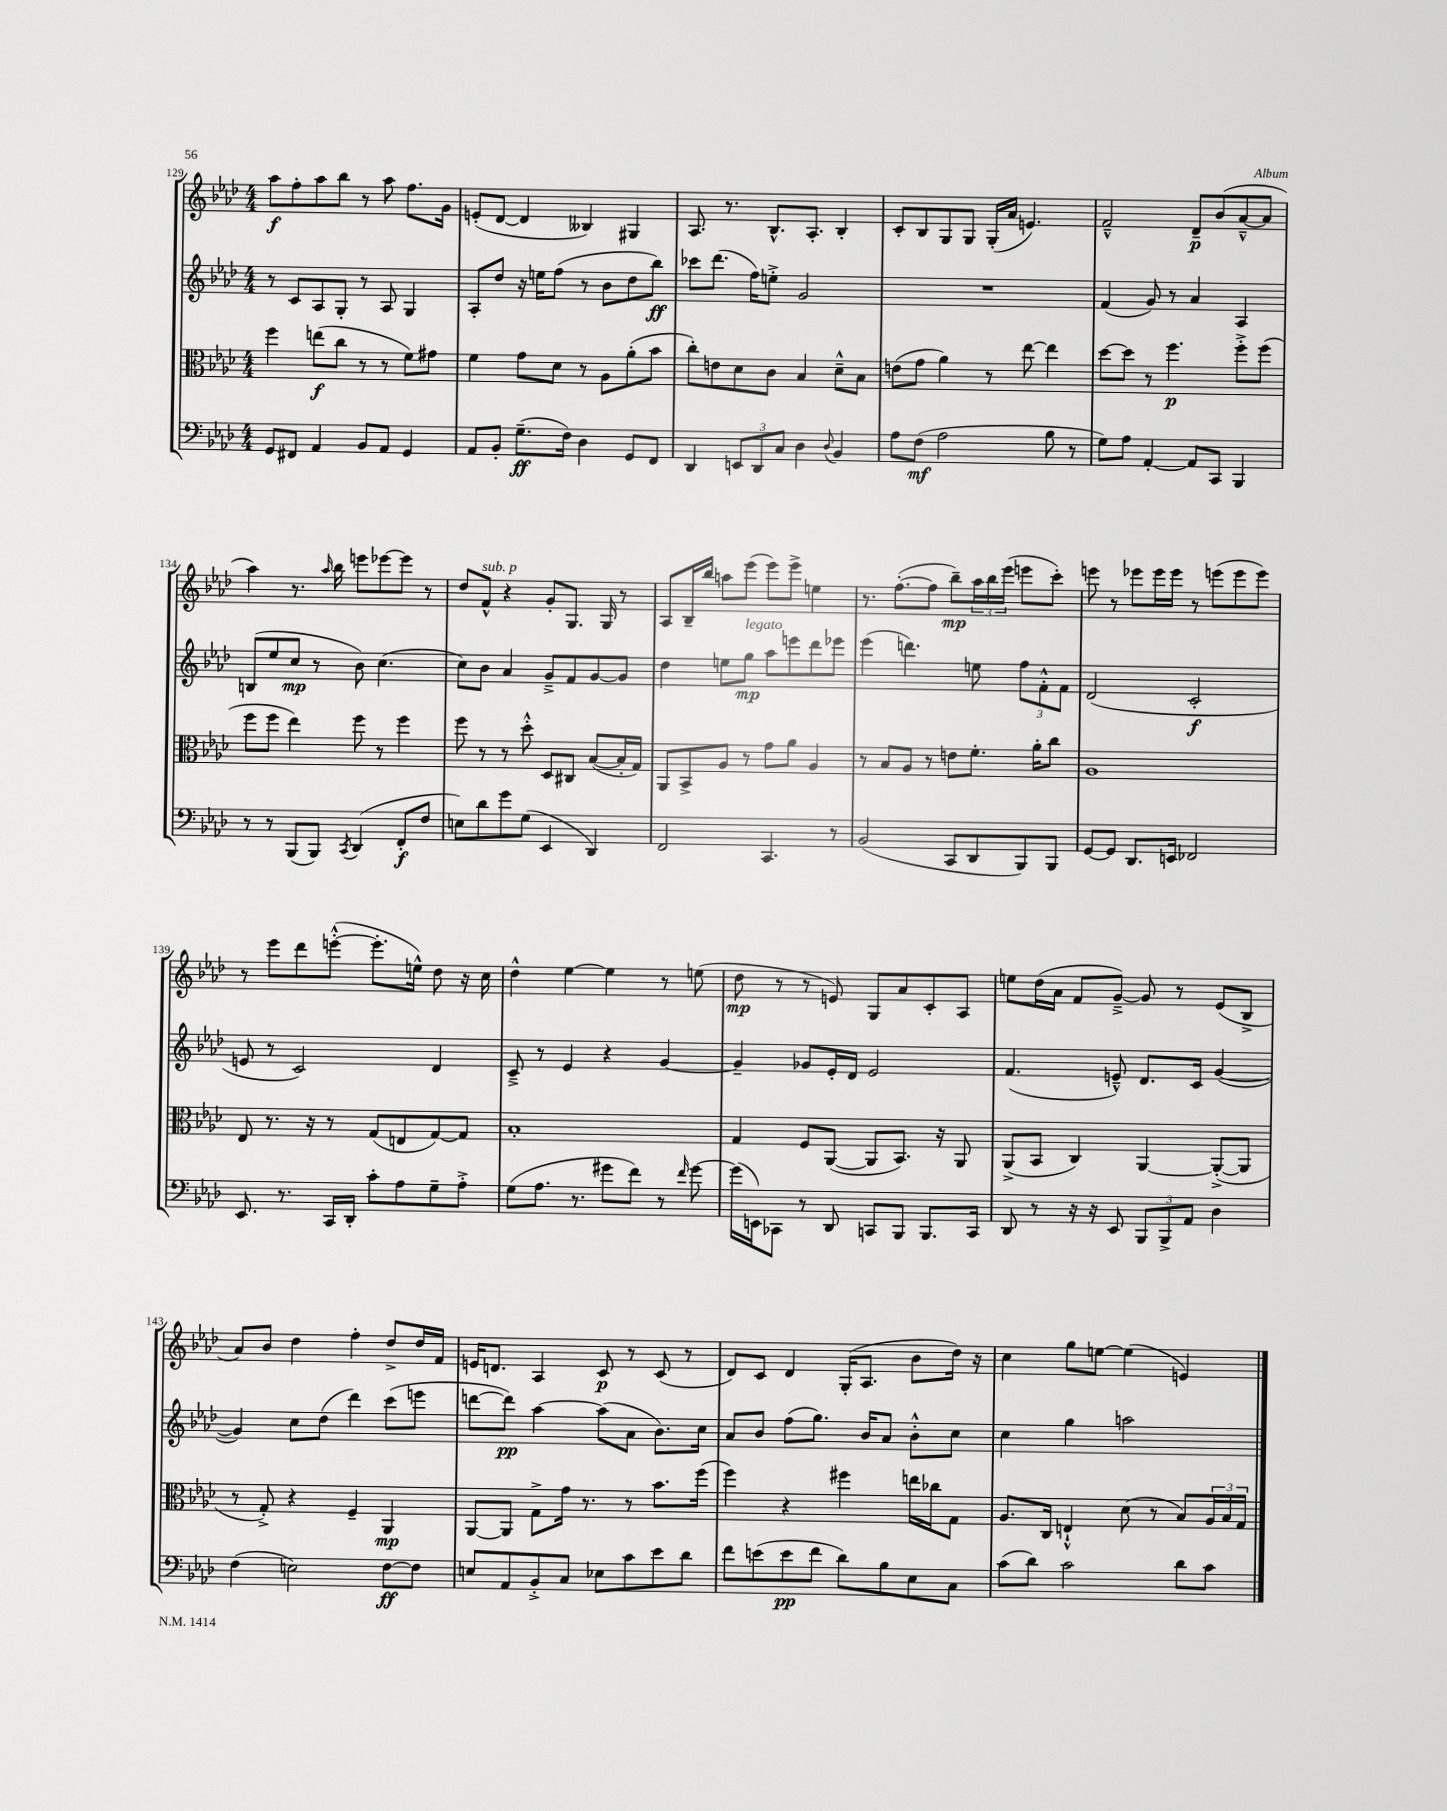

**kern	**kern	**kern	**kern
*staff4	*staff3	*staff2	*staff1
*clefF4	*clefC3	*clefG2	*clefG2
*k[b-e-a-d-]	*k[b-e-a-d-]	*k[b-e-a-d-]	*k[b-e-a-d-]
*M4/4	*M4/4	*M4/4	*M4/4
8GG	4ff	8r	8aa-
8FF#	.	8c	8ff'
4AA-	(8ee	8A-	8aa-
.	8cc	8G'	8bb-
8BB-	8r	8r	8r
8AA-	8r	8A-	8aa-
4GG	8f)	4G	8.ff
.	8g#	.	.
.	.	.	16g
=	=	=	=
8AA-	4f	8A-'	(8e'
8BB-'	.	8dd-	[8d-
(8.G~	8g	16r	4d-]
.	.	16ee	.
.	8d-	(8ff	.
16F)	.	.	.
4D-	8r	8r	4B--)
.	8A-	8b-	.
8GG	(8a-'	8dd-	4G#
8FF	8b-	8bb-)	.
=	=	=	=
4DD-	8cc')	8ccc-	8.A-
.	8e	(8.ddd-	.
.	.	.	8.r
12EE	8d-	.	.
.	.	16ff)	.
12DD-	.	.	.
.	8c	8ee'^	8.B-^^
12C	.	.	.
4D-	4B-	2g	.
.	.	.	8.A-'
8qqD-	.	.	.
4BB-	8d-~^^	.	4B-'
.	8B-	.	.
=	=	=	=
8A-	(8e	1r	8c'
(8F	8g	.	8B-
2A-	4a-)	.	8G
.	.	.	8G
.	8r	.	(16G'
.	.	.	16a-
.	[8ee-	.	4.e)
8B-	4ee-]	.	.
8r	.	.	.
=	=	=	=
8G)	[8dd-	(4f	2f~^^
8A-	8dd-]	.	.
[4AA-'	8r	8g)	.
.	4.ff	8r	.
8AA-]	.	4a-	8d-~
8CC	.	.	(8b-
4BBB-	8ff'^	4A-	[8a-~^^
.	(8ff	.	8a-]
=	=	=	=
8r	8ff	(8B	4aa-)
8r	8ff	8ee-	.
(8BBB-	4ee-)	8cc	8.r
8BBB-)	.	8r	.
.	.	.	16qqaa-
.	.	.	16bb-
8qCC	.	.	.
(4DD-	8ff	8b-)	8eee
.	8r	(4.cc	[8eee-
8FF'	4ff	.	8eee-]
8F	.	.	8r
=	=	=	=
8E)	8ff	8cc)	8dd-
8d-	8r	8b-	8f^^
8g	8r	4a-	4r
(8G	8dd-'^^	.	.
4EE-	8D-	8g~^	8g'
.	8C#	8f	8.G
4DD-)	([8B-	[8g	.
.	.	.	16G
.	16B-']	8g]	8r
.	16G)	.	.
=	=	=	=
2FF	8AA-	4dd-	8A-
.	8BB-^	.	16B-~
.	.	.	16bb-
.	8A-	8ee	8aa
.	8r	8gg	(8eee-
4.CC	8g	8aa-	8eee-)
.	8a-	8eee	8eee-^
.	4A-	8ddd-	4ee
8r	.	8eee-	.
=	=	=	=
(2BB-	8r	(4eee-	8.r
.	8B-	.	.
.	.	.	([8.ff'
.	8A-	4.ddd)	.
.	8r	.	8ff]
8CC	8e	.	8bb-~)
8DD-	8.f'	8ee	24aa-
.	.	.	24bb-
.	.	.	(24eee-
8BBB-)	.	12ff	8eee
.	16a-'	.	.
.	.	12f'^^	.
8BBB-	8cc	.	8ccc')
.	.	12f	.
=	=	=	=
[8GG	1A-	(2d-	8eee
8GG]	.	.	8r
8.DD-	.	.	8eee-
.	.	.	16eee-
16EE	.	.	16eee-
2FF-	.	2c'	8r
.	.	.	(8eee
.	.	.	8eee
.	.	.	8eee)
=	=	=	=
8.EE-	8E-	8e	8r
.	8.r	8r	8eee-
8.r	.	.	.
.	.	2c)	8ddd-
.	16r	.	.
16CC	8r	.	([8eee'^^
16DD-'	.	.	.
8c'	(8G	.	8.eee']
8A-	8E	.	.
.	.	.	16ee^^)
8G~	[8G)	4d-	8dd-
8A-'^	8G]	.	16r
.	.	.	16cc
=	=	=	=
(8G	1B-'	8c~^	4dd-^^
8.A-	.	8r	.
.	.	4e-	[4ee-
8.r	.	.	.
8g#	.	4r	4ee-]
8f)	.	.	.
8r	.	[4g	8r
16qqf	.	.	.
[8g#	.	.	(8ee
=	=	=	=
(16g#]	4G	4g~]	8dd-
16EE)	.	.	.
8CC-	.	.	8r
8r	8F	8g-	8r
8DD-	([8AA-	16e-'	8e)
.	.	16d-	.
8CC	8AA-]	2e-	8G
8BBB-	8.BB-)	.	8a-
8.BBB-	.	.	8c'
.	16r	.	.
.	8AA-	.	8A-
16CC	.	.	.
=	=	=	=
8DD-	(8AA-^	(4.f	8ee
8r	8BB-	.	(16dd-
.	.	.	16a-
16r	4C)	.	8f
16r	.	.	.
8EE-	.	8e~^^)	[8g~^)
12BBB-	[4AA-	8.d-	8g]
12BBB-^	.	.	.
.	.	.	8r
12AA-	.	.	.
.	.	16c	.
4D-	(8AA-'^_	([4g	(8e-
.	8AA-]	.	8B-^
=	=	=	=
(4F	8r	4g])	8a-)
.	8G'^)	.	8b-
2E)	4r	8cc	4dd-
.	.	(8dd-	.
.	4F~	4ddd-)	4ff'
[8F	4AA-	(8ccc	8dd-^
8F]	.	8eee	16dd-
.	.	.	16f
=	=	=	=
8E	[8AA-	[8ddd	16e
.	.	.	8.d
8AA-	8AA-]	8ddd])	.
8BB-'^	8G^	[4aa-	4A-
8C	16g	.	.
.	8.r	.	.
8E-	.	(8aa-]	8c
8c	8r	8a-	8r
8e-	8.b-	8.b-)	(8c
8d-	.	.	8r
.	(16ff	16cc	.
=	=	=	=
8f	4ff)	8a-	8d-)
(8e	.	8b-	8c
8e	4r	(8ff	4d-
8f	.	8.gg)	.
8d-)	4ff#	.	(16G'
.	.	16b-	8.A-
8B-	.	8a-	.
8E-	16ee	8b-'^^	8b-
.	16cc-	.	.
8C	8G	8cc	16dd-)
.	.	.	16r
=	=	=	=
(8c	8.A-	4cc	4cc
8d-)	.	.	.
.	16C	.	.
2c	4E`^^	4gg	8gg
.	.	.	[8ee
.	(8d-	2aa	(4ee]
.	8r	.	.
8d-	8B-)	.	4e)
8c	24A-	.	.
.	24B-	.	.
.	24G	.	.
==	==	==	==
*-	*-	*-	*-
